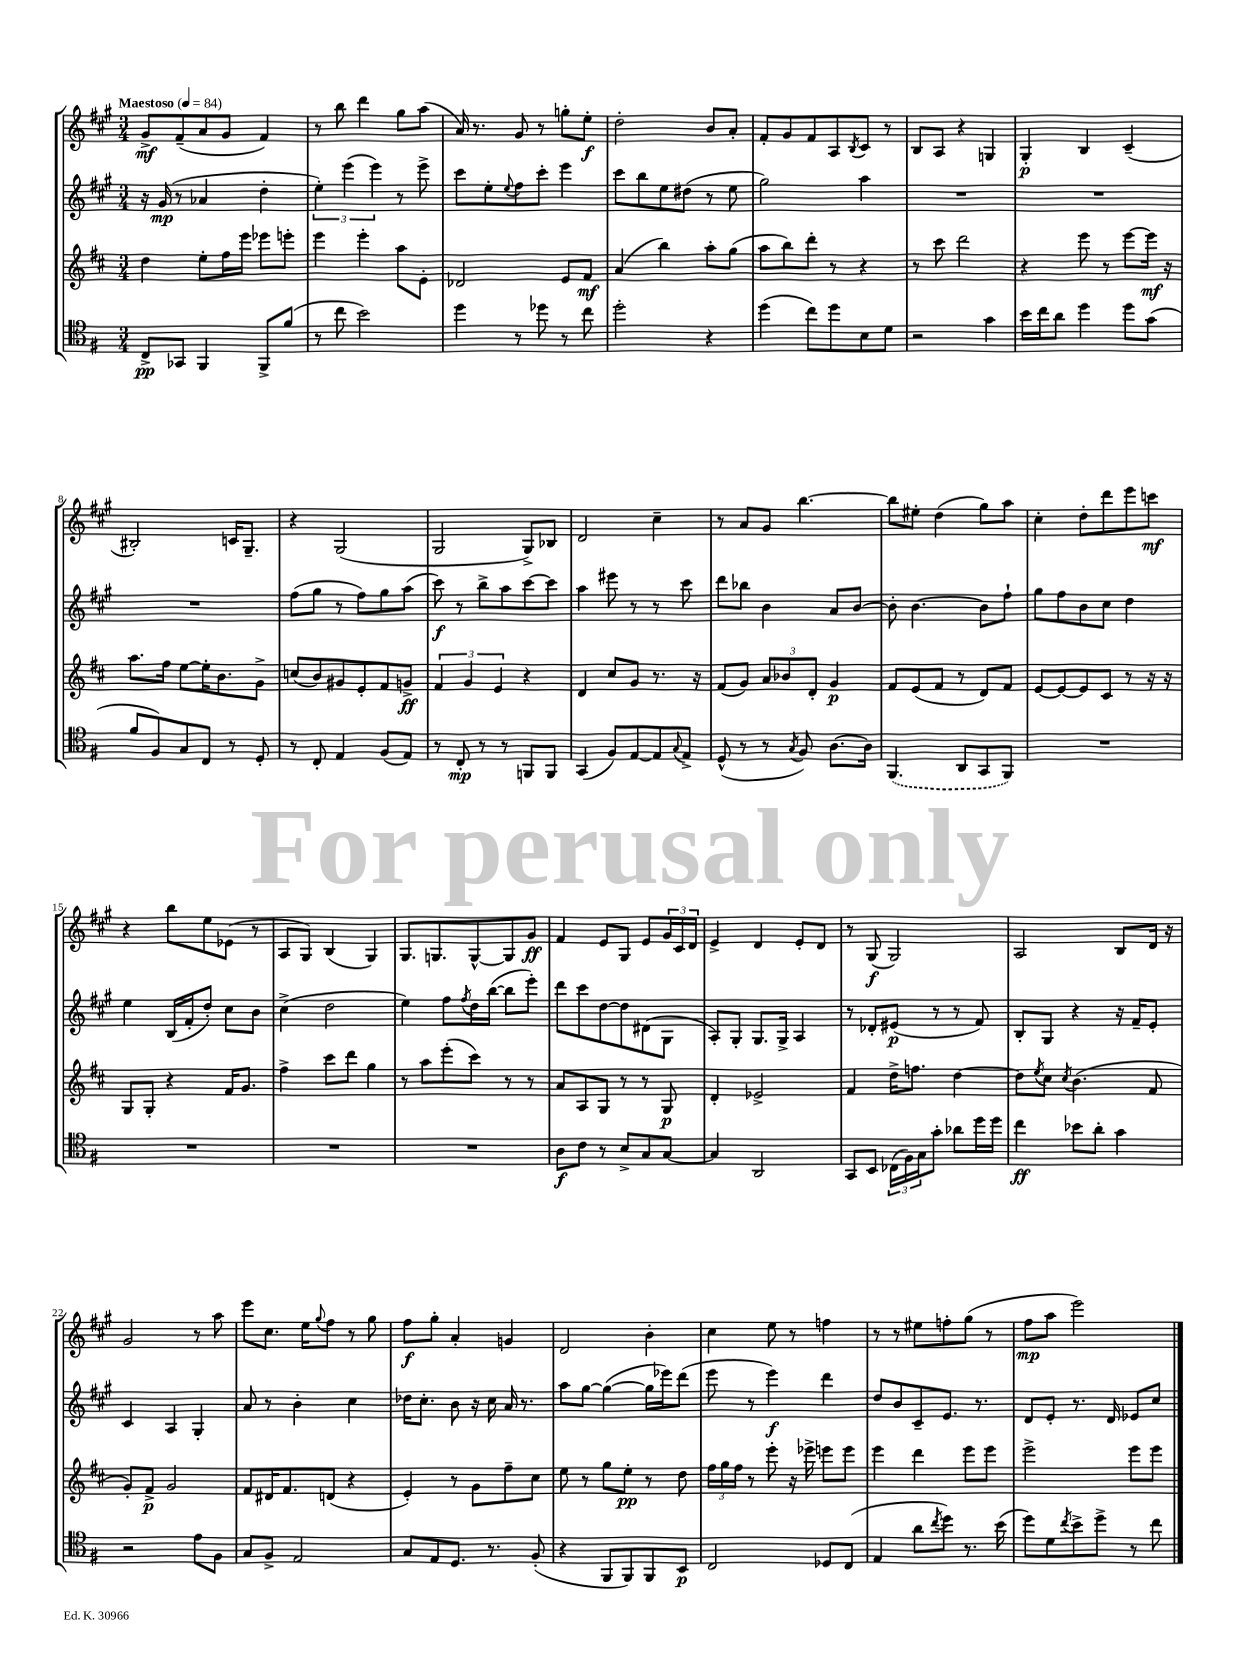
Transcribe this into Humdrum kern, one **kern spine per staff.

**kern	**kern	**kern	**kern
*staff4	*staff3	*staff2	*staff1
*clefC4	*clefG2	*clefG2	*clefG2
*k[f#]	*k[f#c#]	*k[f#c#g#]	*k[f#c#g#]
*M3/4	*M3/4	*M3/4	*M3/4
*MM84	*MM84	*MM84	*MM84
8C^/L	4dd\	16r	8g#^/L
.	.	(16g#/	.
8GG-/J	.	8r	(8f#~/
4FF#/	8ee'\L	4a-/	8a/
.	16ff#\L	.	8g#/J
.	16eee\JJ	.	.
8FF#^/L	8eee-\L	4dd'\	4f#/)
(8f#/J	8eee'\J	.	.
=	=	=	=
8r	4eee\	6ee'\)	8r
8cc\	.	.	8bb\
.	.	(6eee\	.
2b\)	4eee'\	.	4ddd\
.	.	6eee\)	.
.	8aa\L	8r	8gg#\L
.	8e'\J	8eee^\	(8aa\J
=	=	=	=
4dd\	2d-/	8ccc#\L	16a/)
.	.	.	8.r
.	.	8ee'\	.
.	.	8qqee/	.
8r	.	8ff#\	8g#/
8dd-\	.	8ccc#'\J	8r
8r	8e/L	4eee\	8gg'\L
8cc\	8f#/J	.	8ee'\J
=	=	=	=
2dd'\	(4a/	8ccc#\L	2dd'\
.	.	8bb\	.
.	4bb\)	8ee\	.
.	.	(8dd#\J	.
4r	8aa'\L	8r	8b/L
.	(8gg\J	8ee\	8a'/J
=	=	=	=
(4dd\	8aa\L	2gg#\)	8f#'/L
.	8bb\)	.	8g#/
8cc\L)	8ddd'\J	.	8f#/
8dd\	8r	.	8A/
.	.	.	8qB/
8B\	4r	4aa\	8c#/J
8d\J	.	.	8r
=	=	=	=
2r	8r	2.r	8B/L
.	8ccc#\	.	8A/J
.	2ddd\	.	4r
4g\	.	.	4G/
=	=	=	=
16b\LL	4r	2.r	4G#'/
16cc\J	.	.	.
8a\J	.	.	.
4dd\	8eee\	.	4B/
.	8r	.	.
8dd\L	[8eee\L	.	(4c#~/
(8g\J	16eee\]Jk	.	.
.	16r	.	.
=	=	=	=
8f#/L	8.aa\L	2.r	2B#'/)
8F#/)	.	.	.
.	16ff#\Jk	.	.
8G/	[8ee\L	.	.
8C/J	16ee'\]K	.	.
.	8.b\	.	.
8r	.	.	16c/LK
.	.	.	8.G#~/J
8D'/	8g^\J	.	.
=	=	=	=
8r	(8cc/L	(8ff#\L	4r
8C'/	8b/)	8gg#\J	.
4E/	8g#/	8r	(2G#/
.	8e'/	8ff#\L)	.
(8F#/L	8f#/	8gg#\	.
8E/J)	8g^/J	(8aa\J	.
=	=	=	=
8r	6f#/	8ccc#\)	2G#/
8C'/	.	8r	.
.	6g/	.	.
8r	.	8bb^\L	.
.	6e/	.	.
8r	.	8aa\	.
8FF/L	4r	[8ccc#\	8G#^/L)
8FF/J	.	8ccc#\]J	8B-/J
=	=	=	=
(4GG/	4d/	4aa\	2d/
8F#/L)	8cc#/L	8eee#\	.
[8E/	8g/J	8r	.
8E/]	8.r	8r	4cc#~\
8qqG/	.	.	.
8E^/J	.	8ccc#\	.
.	16r	.	.
=	=	=	=
(8D^^/	(8f#/L	8ddd\L	8r
8r	8g/J)	8bb-\J	8a/L
8r	12a/L	4b\	8g#/J
.	12b-/	.	.
8qG/	.	.	.
8F#/)	.	.	[4.bb\
.	12d'/J	.	.
[8.A\L	4g/	8a/L	.
.	.	[8b/J	.
16A\]Jk	.	.	.
=	=	=	=
(4.FF#/	8f#/L	8b'\]	8bb\]L
.	(8e/	[4.b\	8ee#'\J
.	8f#/J	.	(4dd\
8AA/L	8r	.	.
8GG/	8d/L)	8b\]L	8gg#\L)
8FF#/J)	8f#/J	8ff#`\J	8aa\J
=	=	=	=
2.r	[8e/L	8gg#\L	4cc#'\
.	8e/_	8ff#\	.
.	8e/]	8b\	8dd'\L
.	8c#/J	8cc#\J	8ddd\
.	8r	4dd\	8eee\
.	16r	.	8ccc\J
.	16r	.	.
=	=	=	=
2.r	8G/L	4ee\	4r
.	8G'/J	.	.
.	4r	(16B/LL	8bb\L
.	.	16f#'/J	.
.	.	8dd'/J)	8ee\
.	16f#/LK	8cc#\L	(8e-\J
.	8.g/J	.	.
.	.	8b\J	8r
=	=	=	=
2.r	4ff#^\	(4cc#^\	8A/L
.	.	.	8G#/J)
.	8ccc#\L	2dd\	(4B/
.	8ddd\J	.	.
.	4gg\	.	4G#/)
=	=	=	=
2.r	8r	4ee\)	8.G#/L
.	8aa\L	.	.
.	.	.	8.G/
.	(8eee'\	8ff#\L	.
.	.	8qff#/	.
.	8ccc#\J)	16dd\L	[8G^^/
.	.	([16bb\JJ	.
.	8r	8bb\]L	8G/]
.	8r	8eee'\J)	8g#/J
=	=	=	=
8A\L	8a/L	8ddd\L	4f#/
8c\J	8A/	8ccc#\	.
8r	8G/J	[8dd\	8e/L
8B^/L	8r	8dd\]	8G#/J
8G/	8r	(8d#\	8e/L
[8G/J	8G/	8G#\J	24g#/L
.	.	.	24c#/
.	.	.	24d/JJ
=	=	=	=
4G/]	4d'/	8A'/L)	4e^/
.	.	8G#'/J	.
2AA/	2e-^/	8.G#/L	4d/
.	.	16G#^/Jk	.
.	.	4A/	8e'/L
.	.	.	8d/J
=	=	=	=
8GG/L	4f#/	8r	8r
8BB/J	.	8d-'/L	(8G#/
(24C-\LL	16dd^\LK	(8e#/J	2G#/)
24F#\)	.	.	.
.	8.ff\J	.	.
24G\J	.	.	.
8g'\J	.	8r	.
8a-\L	[4dd\	8r	.
16dd\L	.	8f#/)	.
16dd\JJ	.	.	.
=	=	=	=
4cc\	8dd\]L	8B'/L	2A/
.	8qee/	.	.
.	8cc#\J	8G#/J	.
.	8qcc#/	.	.
8b-\L	(4.b\	4r	.
8a'\J	.	.	.
4g\	.	16r	8B/L
.	.	16f#~/LK	.
.	8f#/	8e'/J	16d/Jk
.	.	.	16r
=	=	=	=
2r	8g'/L)	4c#/	2g#/
.	8f#^/J	.	.
.	2g/	4A/	.
8e\L	.	4G#'/	8r
8F#\J	.	.	8aa\
=	=	=	=
8G/L	8f#/L	8a/	8eee\L
8F#^/J	16d#/K	8r	8.cc#\J
.	8.f#/	.	.
2E/	.	4b'\	.
.	.	.	16ee\LK
.	.	.	8qqgg#/
.	(8d/J	.	8ff#\J
.	4r	4cc#\	8r
.	.	.	8gg#\
=	=	=	=
8G/L	4e'/)	16dd-\LK	8ff#\L
.	.	8.cc#'\J	.
8E/	.	.	8gg#'\J
8.D/J	8r	8b\	4a'/
.	8g\L	16r	.
8.r	.	16cc#\	.
.	8ff#~\	16a/	4g/
.	.	8.r	.
(8F#'/	8cc#\J	.	.
=	=	=	=
4r	8ee\	8aa\L	2d/
.	8r	[8gg#\J	.
8FF#/L	8gg\L	(4gg#\_	.
8FF#/)	8ee'\J	.	.
8FF#/	8r	16gg#\]LL	4b'\
.	.	16eee-\J)	.
8BB/J	8dd\	(8ddd\J	.
=	=	=	=
2C/	24ff#\LL	8eee\	4cc#\
.	24gg\	.	.
.	24ff#\JJ	.	.
.	8r	8r	.
.	8eee'\	4eee\)	8ee\
.	16r	.	8r
.	16eee-^\	.	.
8D-/L	8eee\L	4ddd\	4ff\
(8C/J	8eee\J	.	.
=	=	=	=
4E/	4eee\	8dd/L	8r
.	.	8b/	8r
8a\L	4ddd\	8c#~/	8ee#\L
8qcc/	.	.	.
8dd\J)	.	8.e/J	8ff'\
8.r	8eee\L	.	(8gg#\J
.	.	8.r	.
.	8eee\J	.	8r
(16b\	.	.	.
=	=	=	=
8dd\L)	2eee^\	8d/L	8ff#\L
8d\	.	8e'/J	8aa\J
8qcc/	.	.	.
8b^\	.	8.r	2eee\)
8dd^\J	.	.	.
.	.	16d/	.
8r	8eee\L	8e-/L	.
8cc\	8eee\J	8cc#/J	.
==	==	==	==
*-	*-	*-	*-
